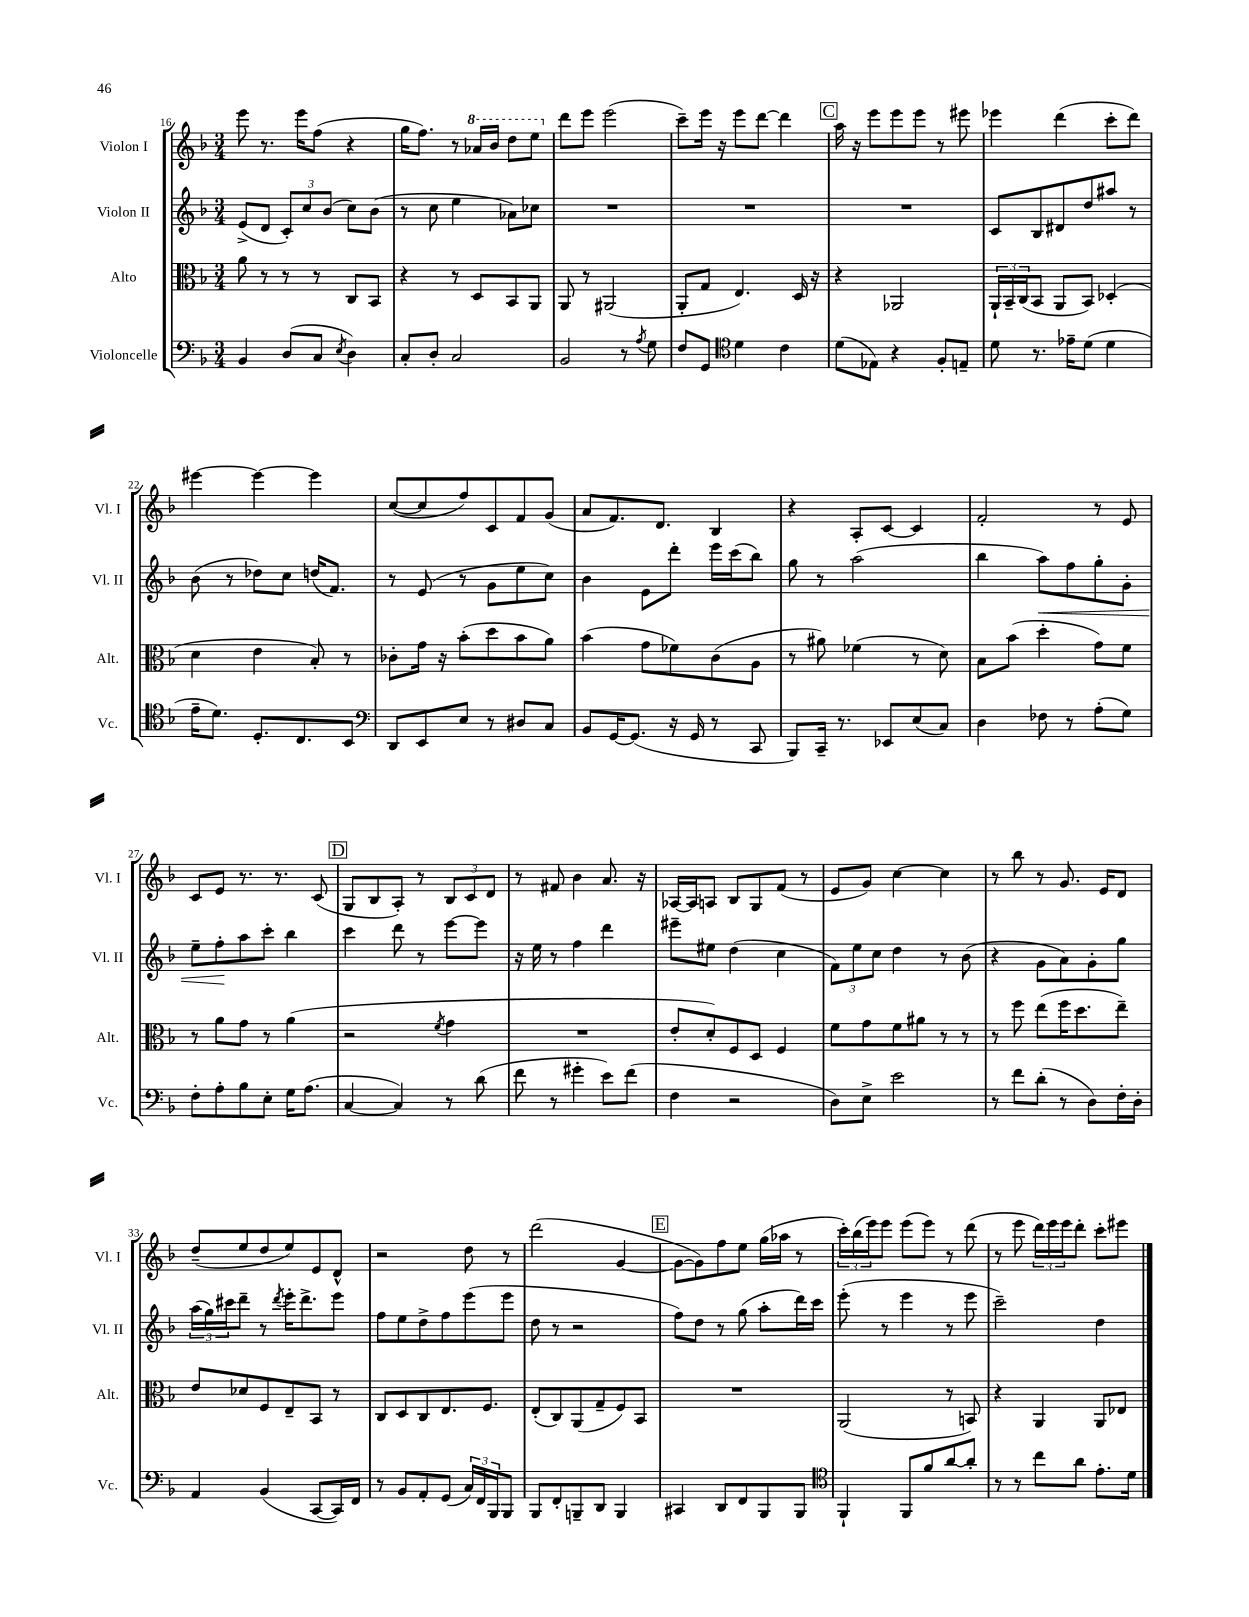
<<
\new StaffGroup <<
\new Staff = "s0" \with { instrumentName = "Violon I" shortInstrumentName = "Vl. I" } {
    \clef treble \key f \major \numericTimeSignature \time 3/4
    e'''8 r8. e'''16 f''8( r4 |
    g''16 f''8.) r8 \ottava #1 aes''16 bes''16 d'''8 e'''8 \ottava #0 |
    d'''8 e'''8 e'''2( |
    c'''8--) e'''16 r16 e'''8 d'''8~ d'''4 |
    \mark \markup { \box "C" } a''16 r16 e'''8 e'''8 e'''8 r8 eis'''8 |
    ees'''4 d'''4( c'''8-. d'''8) |
    eis'''4~ eis'''4~ eis'''4 |
    c''8~( c''8 f''8) c'8 f'8 g'8( |
    a'8 f'8.) d'8. bes4 |
    r4 a8-. c'8~ c'4 |
    f'2-. r8 e'8 |
    c'8 e'8 r8. r8. c'8( |
    \mark \markup { \box "D" } g8 bes8 a8-.) r8 \tuplet 3/2 { bes8 c'8 d'8 } |
    r8 fis'8 bes'4 a'8. r16 |
    aes16~ aes16 a8 bes8 g8 f'8( r8 |
    e'8 g'8) c''4~ c''4 |
    r8 bes''8 r8 g'8. e'16 d'8 |
    d''8--( e''8 d''8 e''8) e'8 d'8-^ |
    r2 d''8 r8 |
    d'''2( g'4~ |
    \mark \markup { \box "E" } g'8~ g'8) f''8 e''8 g''16( aes''16 r8 |
    \tuplet 3/2 { c'''16-.) bes''16( e'''16) } e'''8 e'''8( e'''8) r8 d'''8( |
    r8 e'''8 \tuplet 3/2 { d'''16) e'''16 e'''16 } d'''8-. c'''8-. eis'''8 \bar "|." |
}
\new Staff = "s1" \with { instrumentName = "Violon II" shortInstrumentName = "Vl. II" } {
    \clef treble \key f \major \numericTimeSignature \time 3/4
    e'8->( d'8 \tuplet 3/2 { c'8-.) c''8 bes'8( } c''8) bes'8( |
    r8 c''8 e''4 aes'8) ces''8 |
    R2. |
    R2. |
    \mark \markup { \box "C" } R2. |
    c'8 bes8 dis'8 d''8 ais''8 r8 |
    bes'8( r8 des''8) c''8 d''16( f'8.) |
    r8 e'8( r8 g'8 e''8 c''8) |
    bes'4 e'8 d'''8-. e'''16 c'''16( bes''8) |
    g''8 r8 a''2( |
    bes''4 a''8\<) f''8 g''8-. g'8-. |
    e''8-- f''8-.\! a''8 c'''8-. bes''4 |
    \mark \markup { \box "D" } c'''4 d'''8 r8 e'''8~ e'''8 |
    r16 e''16 r8 f''4 d'''4 |
    eis'''8-- eis''8 d''4( c''4 |
    \tuplet 3/2 { f'8) e''8 c''8 } d''4 r8 bes'8( |
    r4 g'8 a'8) g'8-. g''8 |
    \tuplet 3/2 { a''16( g''16) cis'''16 } d'''8-- r8 \acciaccatura { d'''8 } e'''16-. d'''8.-> e'''8 |
    f''8 e''8 d''8-> f''8 e'''8( e'''8 |
    d''8 r8 r2 |
    \mark \markup { \box "E" } f''8) d''8 r8 g''8( a''8-. d'''16) c'''16 |
    e'''8-.( r8 e'''4 r8 e'''8 |
    c'''2--) d''4 \bar "|." |
}
\new Staff = "s2" \with { instrumentName = "Alto" shortInstrumentName = "Alt." } {
    \clef alto \key f \major \numericTimeSignature \time 3/4
    a'8 r8 r8 r8 c8 bes,8 |
    r4 r8 d8 bes,8 a,8 |
    a,8 r8 ais,2( |
    a,8-. g8 e4.) d16 r16 |
    \mark \markup { \box "C" } r4 aes,2 |
    \tuplet 3/2 { a,16-! bes,16-- c16( } bes,8 a,8 bes,8) des4-.( |
    d'4 e'4 bes8-.) r8 |
    ces'8-. g'16 r16 bes'8-.( d''8 bes'8 a'8) |
    bes'4( g'8 fes'8) c'8( a8 |
    r8 ais'8) fes'4( r8 d'8) |
    bes8 bes'8( d''4-. g'8) f'8 |
    r8 a'8 g'8 r8 a'4( |
    \mark \markup { \box "D" } r2 \acciaccatura { f'8 } g'4 |
    R2. |
    e'8-. d'8-.) f8 d8 f4 |
    f'8 g'8 f'8 ais'8 r8 r8 |
    r8 f''8 e''8( f''16 d''8. e''8--) |
    e'8 des'8 f8 e8-- bes,8 r8 |
    c8 d8 c8 e8. f8. |
    e8-.( c8) a,8( g8-- f8) bes,8 |
    \mark \markup { \box "E" } R2. |
    a,2( r8 b,8) |
    r4 a,4 a,8 ees8 \bar "|." |
}
\new Staff = "s3" \with { instrumentName = "Violoncelle" shortInstrumentName = "Vc." } {
    \clef bass \key f \major \numericTimeSignature \time 3/4
    bes,4 d8( c8 \acciaccatura { e8 } d4) |
    c8-. d8-. c2 |
    bes,2 r8 \acciaccatura { a8 } g8 |
    f8 g,8 \clef tenor d'4 c'4 |
    \mark \markup { \box "C" } d'8( ees8) r4 f8-. e8-- |
    d'8 r8. ees'16-- d'8( d'4 |
    e'16-- d'8.) d8.-. c8. bes,8 |
    \clef bass d,8 e,8 e8 r8 dis8 c8 |
    bes,8 g,16~ g,8.( r16 g,16 r8 c,8 |
    bes,,8) c,16-- r8. ees,8 e8( c8) |
    d4 fes8 r8 a8-.( g8) |
    f8-. a8-. bes8 e8-. g16 a8.( |
    \mark \markup { \box "D" } c4~ c4) r8 d'8( |
    f'8 r8 gis'4-. e'8) f'8( |
    f4 r2 |
    d8) e8-> e'2 |
    r8 f'8 d'8-.( r8 d8) f16-. d16-. |
    a,4 bes,4( c,8~ c,16) f,16 |
    r8 bes,8 a,8-. g,8( \tuplet 3/2 { c16) f,16 bes,,16 } bes,,8 |
    bes,,8 f,8-. b,,8-- d,8 b,,4 |
    \mark \markup { \box "E" } cis,4 d,8 f,8 bes,,8 bes,,8 |
    \clef tenor f,4-! f,8 f'8 a'8~ a'8-. |
    r8 r8 c''8 a'8 e'8.-. d'16 \bar "|." |
}
>>
>>
\layout { \context { \Score currentBarNumber = #16 } }
